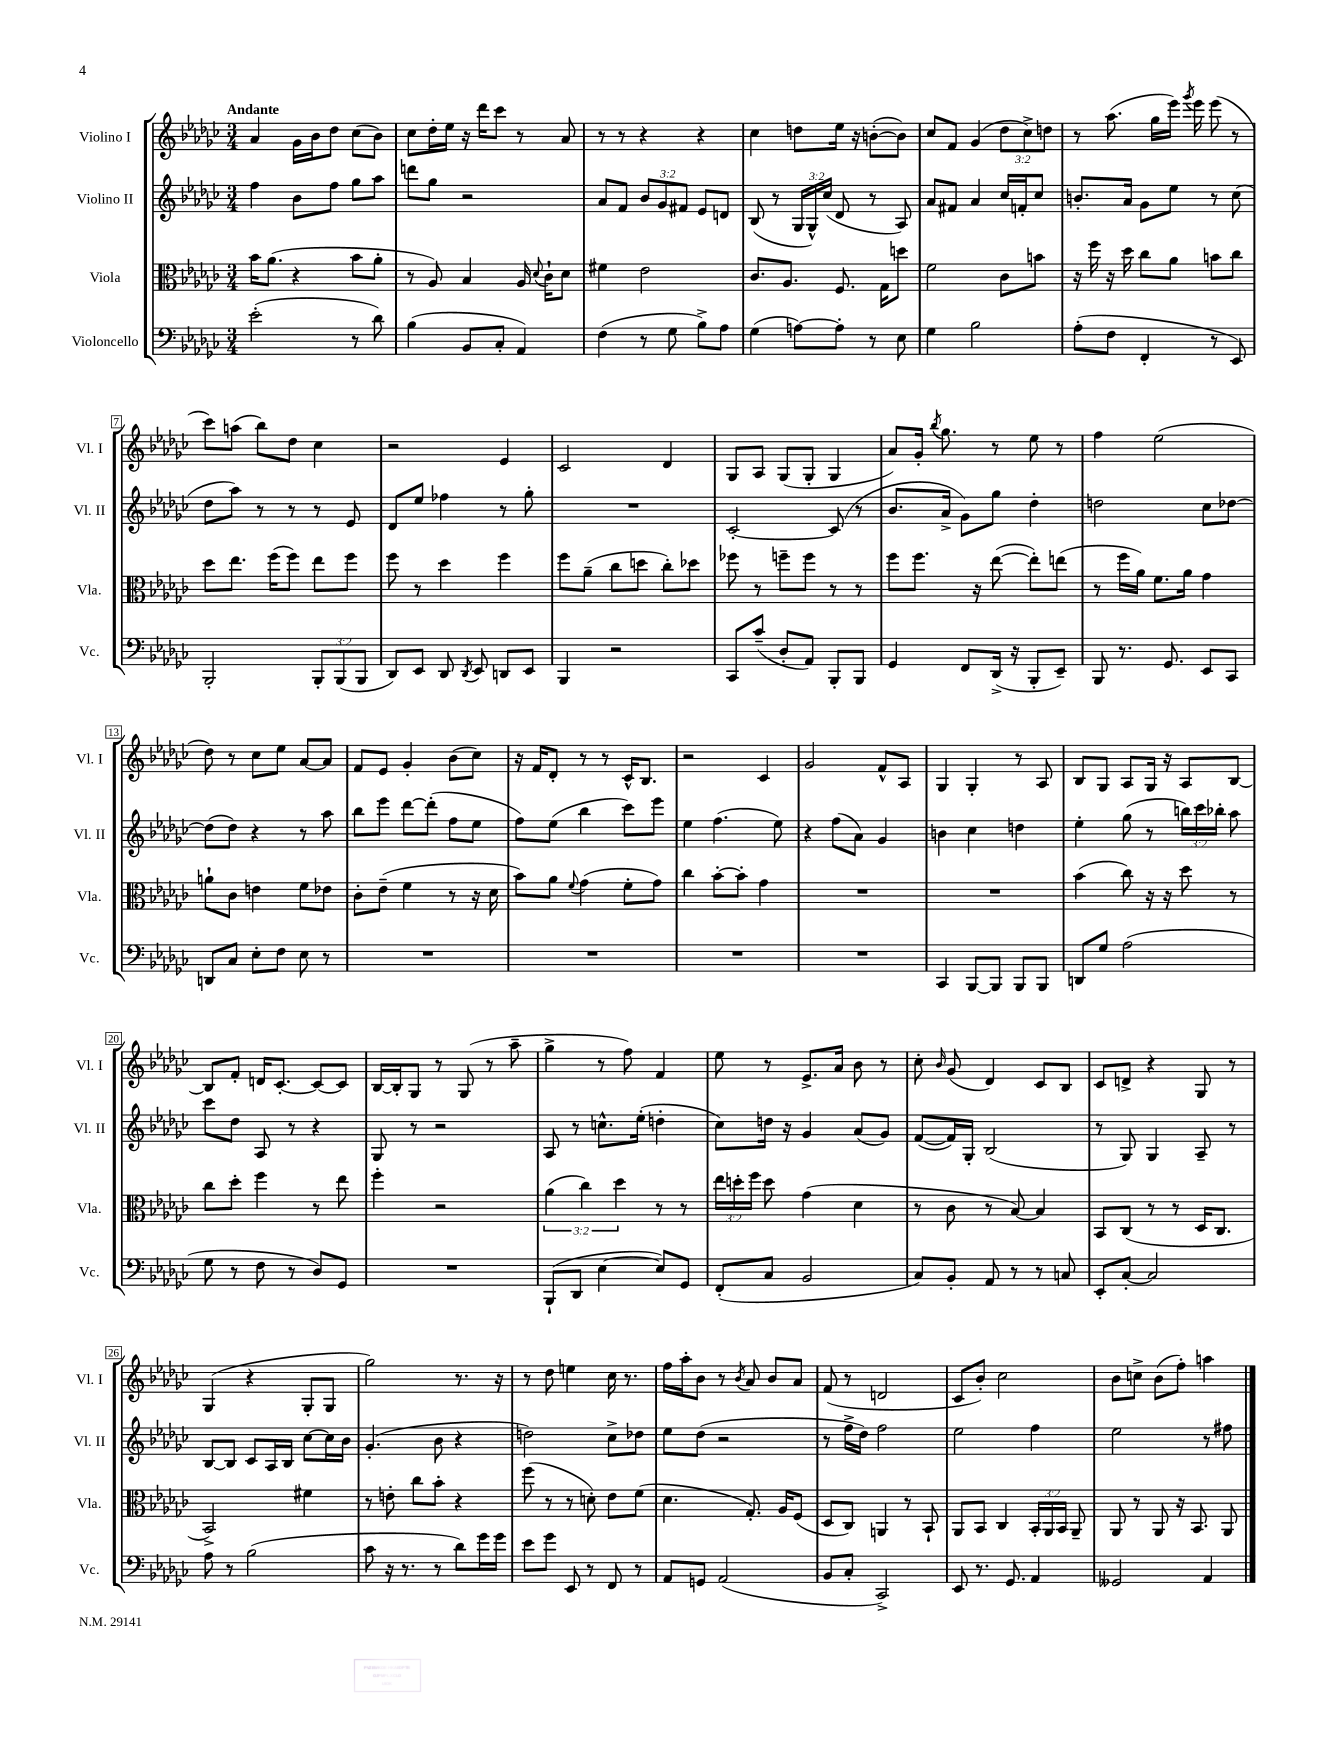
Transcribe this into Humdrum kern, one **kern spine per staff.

**kern	**kern	**kern	**kern
*part4	*part3	*part2	*part1
*staff4	*staff3	*staff2	*staff1
*I"Violoncello	*I"Viola	*I"Violino II	*I"Violino I
*I'Vc.	*I'Vla.	*I'Vl. II	*I'Vl. I
*clefF4	*clefC3	*clefG2	*clefG2
*k[b-e-a-d-g-c-]	*k[b-e-a-d-g-c-]	*k[b-e-a-d-g-c-]	*k[b-e-a-d-g-c-]
*M3/4	*M3/4	*M3/4	*M3/4
=1	=1	=1	=1
!	!	!	!LO:TX:a:B:t=Andante
(2e-'\	16b-\KL	4ff\	4a-/
.	(8.a-\J	.	.
.	4r	8b-\L	16g-\LL
.	.	.	16b-\J
.	.	8ff\J	8dd-\J
8r	8b-\L	8gg-\L	(8cc-\L
8d-\)	8a-'\J	8aa-\J	8b-\J)
=2	=2	=2	=2
(4B-\	8r	8dddn\L	8cc-\L
.	8A-/)	8gg-\J	16dd-'\L
.	.	.	16ee-\JJ
8BB-/L	4B-/	2r	16r
.	.	.	16ddd-\KL
8C-'/J	.	.	8ccc-\J
4AA-/)	16A-/	.	8r
.	8qqd-/	.	.
.	16c-`\KL	.	.
.	8d-\J	.	8a-/
=3	=3	=3	=3
(4F\	4f#X\	8a-/L	8r
.	.	8f/J	8r
8r	2e-\	12b-/L	4r
.	.	12g-/	.
8G-\	.	.	.
.	.	12f#X/J	.
8B-^\L)	.	8e-/L	4r
8A-\J	.	8dn/J	.
=4	=4	=4	=4
(4G-\	8.c-/L	(8B-/	4cc-\
.	.	8r	.
.	8.A-/J	.	.
[8An\L)	.	24G-/LL	8ddn\L
.	.	24G-^^/)	.
.	.	(24cc-/JJ	.
8A'\J]	8.F/	8d-/	16ee-\Jk
.	.	.	16r
8r	.	8r	([8bn'\L
.	16G-\KL	.	.
8E-\	8ddn\J	8A-/)	8b\J])
=5	=5	=5	=5
4G-\	2f\	8a-/L	8cc-/L
.	.	8f#X/J	8f/J
2B-\	.	4a-/	(4g-/
.	8c-\L	16cc-/LL	12dd-\L
.	.	16fn'/J	.
.	.	.	12cc-^\)
.	8bn\J	8cc-/J	.
.	.	.	12ddn\J
=6	=6	=6	=6
(8A-'\L	16r	8.bn'/L	8r
.	16ff\	.	.
8F\J	16r	.	(8.aa-\
.	16dd-\	16a-/Jk	.
4FF'/	8cc-\L	8g-\L	.
.	.	.	16gg-\LL
.	8a-\J	8ee-\J	16eee-\JJ)
.	.	.	8qggg-/
.	.	.	16eee-\
8r	8bn\L	8r	(8eee-\
8EE-/)	8cc-\J	(8cc-\	8r
!!LO:LB:g=z
=7	=7	=7	=7
2BBB-'/	8dd-\L	8dd-\L	8ccc-\L)
.	8.ee-\J	8aa-\J)	(8aan\J
.	.	8r	8bb-\L)
.	(16ff\KL	.	.
.	8ff\J)	8r	8dd-\J
12BBB-'/L	8ee-\L	8r	4cc-\
(12BBB-/	.	.	.
.	8ff\J	8e-/	.
12BBB-/J	.	.	.
=8	=8	=8	=8
8DD-/L)	8ff\	8d-/L	2r
8EE-/J	8r	8ee-/J	.
8DD-/	4dd-\	4ff-X\	.
8qDD-/	.	.	.
8EE-/	.	.	.
8DDn/L	4ff\	8r	4e-/
8EE-/J	.	8gg-'\	.
=9	=9	=9	=9
4BBB-/	8ff\L	2.r	2c-/
.	(8a-~\J	.	.
2r	8cc-\L	.	.
.	8ddn\J	.	.
.	8cc-'\L)	.	4d-/
.	8dd-X\J	.	.
=10	=10	=10	=10
8CC-/L	8ff-X\	[2c-'/	8G-/L
(8c-~/J	8r	.	8A-/J
8D-'/L	8ffn~\L	.	(8G-/L
8AA-/J)	8ff\J	.	8G-'/J
8BBB-'/L	8r	(8c-/]	4G-/
8BBB-/J	8r	8r	.
=11	=11	=11	=11
4GG-/	8ff\L	8.b-/L	8a-/L)
.	8.ff\J	.	16g-'/Jk
.	.	.	8qbb-/
.	.	16a-^/Jk	8.gg-\
8FF/L	.	8g-\L)	.
.	16r	.	.
(16DD-^/Jk	([8ee-\	8gg-\J	8r
16r	.	.	.
8BBB-'/L	8ee-'\L])	4dd-'\	8ee-\
8EE-~/J)	(8een\J	.	8r
=12	=12	=12	=12
8BBB-/	8r	2ddn\	4ff\
8.r	16ff\LL	.	.
.	16a-\JJ)	.	.
.	8.f\L	.	(2ee-\
8.GG-/	.	.	.
.	16a-\Jk	.	.
8EE-/L	4g-\	8cc-\L	.
8CC-/J	.	[8dd-X\J	.
!!LO:LB:g=z
=13	=13	=13	=13
8DDn/L	8an`\L	(8dd-\L]	8dd-\)
8C-/J	8c-\J	8dd-\J)	8r
8E-'\L	4en\	4r	8cc-\L
8F\J	.	.	8ee-\J
8E-\	8f\L	8r	[8a-/L
8r	8e-X\J	8aa-\	8a-/J]
=14	=14	=14	=14
2.r	8c-'\L	8bb-\L	8f/L
.	(8e-~\J	8eee-\J	8e-/J
.	4f\	[8ddd-\L	4g-'/
.	.	(8ddd-'\J]	.
.	8r	8ff\L	(8b-\L
.	16r	8ee-\J	8cc-\J)
.	16d-\	.	.
=15	=15	=15	=15
2.r	8b-\L)	8ff\L)	16r
.	.	.	16f/KL
.	8a-\J	(8ee-\J	8d-'/J
.	8qqf/	.	.
.	(4g-\	4bb-\	8r
.	.	.	8r
.	8f'\L	8ccc-\L)	16c-^^/KL
.	.	.	8.B-/J
.	8g-\J)	8eee-\J	.
=16	=16	=16	=16
2.r	4cc-\	4ee-\	2r
.	[8b-'\L	(4.ff\	.
.	8b-'\J]	.	.
.	4g-\	.	4c-/
.	.	8ee-\)	.
=17	=17	=17	=17
2.r	2.r	4r	2g-/
.	.	(8ff\L	.
.	.	8a-\J)	.
.	.	4g-/	8f^^/L
.	.	.	8A-/J
=18	=18	=18	=18
4CC-/	2.r	4bn\	4G-/
[8BBB-/L	.	4cc-\	4G-'/
8BBB-/J]	.	.	.
8BBB-/L	.	4ddn\	8r
8BBB-/J	.	.	8A-/
=19	=19	=19	=19
8DDn/L	(4b-\	4ee-'\	8B-/L
8G-/J	.	.	8G-/J
(2A-\	8cc-\)	(8gg-\	8A-/L
.	16r	8r	16G-/Jk
.	16r	.	16r
.	8dd-\	24bbn\LL)	8A-/L
.	.	24ccc-\	.
.	.	24bb-X'\JJ	.
.	8r	8aa-\	[8B-/J
!!LO:LB:g=z
=20	=20	=20	=20
8G-\	8cc-\L	8ccc-\L	8B-/L]
8r	8dd-'\J	8dd-\J	8f'/J
8F\	4ff\	8A-/	16dn/KL
.	.	.	[8.c-'/J
8r	.	8r	.
8D-/L)	8r	4r	8c-/L_
8GG-/J	8ee-\	.	8c-/J]
=21	=21	=21	=21
2.r	4ff'\	8G-/	[16B-/LL
.	.	.	16B-'/J]
.	.	8r	8G-/J
.	2r	2r	8r
.	.	.	(8G-/
.	.	.	8r
.	.	.	8aa-~\
=22	=22	=22	=22
(8BBB-`/L	(6a-\	8A-/	4gg-^\
8DD-/J	.	8r	.
.	6cc-\)	.	.
[4E-\	.	8.ccn^^\L	8r
.	6dd-\	.	.
.	.	.	8ff\)
.	.	(16ee-'\Jk	.
8E-/L])	8r	4ddn'\	4f/
8GG-/J	8r	.	.
=23	=23	=23	=23
(8FF'/L	24ee-\LL	8cc-\L)	8ee-\
.	24ddn'\	.	.
.	24ff\JJ	.	.
8C-/J	8dd\	16ddn\Jk	8r
.	.	16r	.
2BB-/	(4g-\	4g-/	8.e-^/L
.	.	.	16a-/Jk
.	4d-\	(8a-/L	8b-\
.	.	8g-/J)	8r
=24	=24	=24	=24
8C-/L)	8r	([8f/L	8cc-'\
.	.	.	16qqb-/
8BB-'/J	8c-\	16f/L])	(8g-/
.	.	16G-'/JJ	.
8AA-/	8r	(2B-/	4d-/)
8r	[8B-/)	.	.
8r	4B-/]	.	8c-/L
8Cn/	.	.	8B-/J
=25	=25	=25	=25
8EE-'/L	8BB-/L	8r	8c-/L
[8C-'/J	(8C-/J	8G-/)	8dn^/J
2C-/]	8r	4G-/	4r
.	8r	.	.
.	16D-/KL	8A-~/	8G-/
.	8.C-/J	.	.
.	.	8r	8r
!!LO:LB:g=z
=26	=26	=26	=26
8A-\	2BB-^/)	[8B-/L	(4G-/
8r	.	8B-/J]	.
(2B-\	.	8c-/L	4r
.	.	16A-/L	.
.	.	16B-/JJ	.
.	4f#X\	[8cc-\L	8G-'/L
.	.	16cc-\L]	8G-/J
.	.	16b-\JJ	.
=27	=27	=27	=27
8c-\	8r	(4.g-'/	2gg-\)
16r	8en'\	.	.
8.r	.	.	.
.	8cc-\L	.	.
8r	8b-'\J	8b-\	.
8d-\L)	4r	4r	8.r
16g-\L	.	.	.
16g-\JJ	.	.	16r
=28	=28	=28	=28
8e-\L	(8ff\	2ddn\)	8r
8g-\J	8r	.	8dd-\
8EE-/	8r	.	4een\
8r	8dn'\)	.	.
8FF/	8e-\L	8cc-^\L	16cc-\
.	.	.	8.r
8r	(8f\J	8dd-X\J	.
=29	=29	=29	=29
8AA-/L	4.d-\	8ee-\L	16ff\LL
.	.	.	16aa-'\J
8GGn/J	.	(8dd-\J	8b-\J
(2AA-/	.	2r	8r
.	.	.	8qb-/
.	8.G-'/)	.	8a-/
.	.	.	8b-/L
.	16A-/KL	.	.
.	(8F/J	.	8a-/J
=30	=30	=30	=30
8BB-/L	8D-/L	8r	(8f/
8C-'/J	8C-/J)	16ff^\LL	8r
.	.	16dd-\JJ)	.
2CC-^/)	4AAn/	2ff\	2dn/
.	8r	.	.
.	8BB-`/	.	.
=31	=31	=31	=31
8EE-/	8AA-/L	2ee-\	8c-/L
8.r	8BB-/J	.	8b-'/J)
.	4C-/	.	2cc-\
8.GG-/	.	.	.
4AA-/	24BB-'/LL	4ff\	.
.	24AA-/	.	.
.	24BB-/JJ	.	.
.	8AA-~/	.	.
=32	=32	=32	=32
2GG--X/	8AA-/	2ee-\	8b-\L
.	8r	.	8ccn^\J
.	8AA-/	.	(8b-\L
.	16r	.	8ff'\J)
.	8.BB-/	.	.
4AA-/	.	8r	4aan\
.	8AA-/	8ff#X\	.
==	==	==	==
*-	*-	*-	*-
